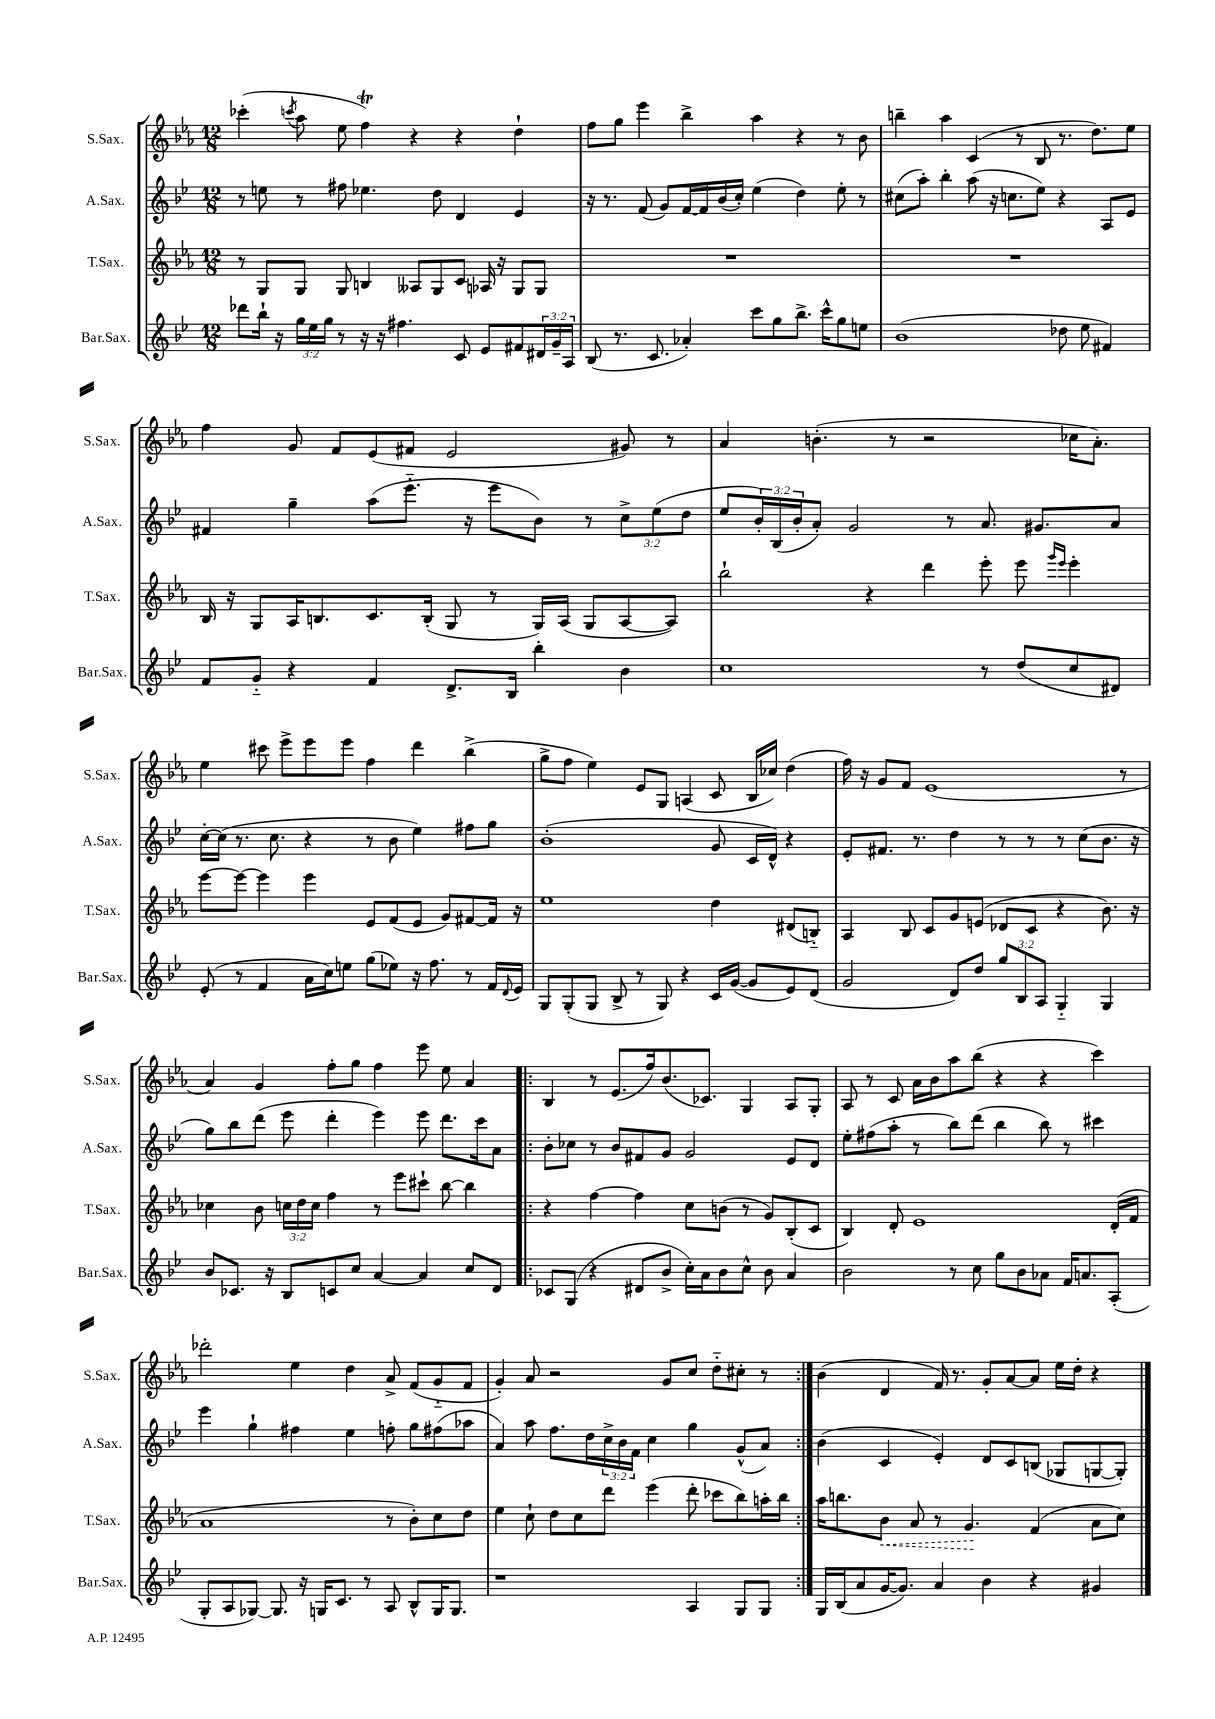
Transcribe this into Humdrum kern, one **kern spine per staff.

**kern	**kern	**dynam	**kern	**kern
*part4	*part3	*part3	*part2	*part1
*staff4	*staff3	*staff3	*staff2	*staff1
*I"Bar.Sax.	*I"T.Sax.	*	*I"A.Sax.	*I"S.Sax.
*I'Bar.Sax.	*I'T.Sax.	*	*I'A.Sax.	*I'S.Sax.
*clefG2	*clefG2	*	*clefG2	*clefG2
*k[b-e-]	*k[b-e-a-]	*	*k[b-e-]	*k[b-e-a-]
*M12/8	*M12/8	*	*M12/8	*M12/8
=47	=47	=47	=47	=47
8ddd-X\L	8r	.	8r	(4ccc-X'\
16bb-`\Jk	8G/L	.	8een\	.
16r	.	.	.	.
.	.	.	.	8qcccn/
24gg\LL	8G/J	.	8r	8aa-\
24ee-\	.	.	.	.
24gg\JJ	.	.	.	.
8r	8G/	.	8ff#X\	8ee-\
16r	4Bn/	.	4.ee-X\	4ffT\)
16r	.	.	.	.
4.ff#X\	.	.	.	.
.	8A--X/L	.	.	4r
.	8G/	.	8dd\	.
8c/	8c/J	.	4d/	4r
8e-/L	16A-X/	.	.	.
.	16r	.	.	.
8f#X/	8G/L	.	4e-/	4dd`\
24d#X/L	8G/J	.	.	.
24g~/	.	.	.	.
24A/JJ	.	.	.	.
=48	=48	=48	=48	=48
(8B-/	1.r	.	16r	8ff\L
.	.	.	8.r	.
8.r	.	.	.	8gg\J
.	.	.	(8f/	4eee-\
8.c/	.	.	.	.
.	.	.	8g/L)	.
4a-X'/)	.	.	[16f/L	4bb-^\
.	.	.	16f/]	.
.	.	.	(16b-/	.
.	.	.	16cc'/JJ)	.
8ccc\L	.	.	(4ee-\	4aa-\
8gg\	.	.	.	.
8.bb-^\J	.	.	4dd\)	4r
16ccc^^\KL	.	.	.	.
8gg\	.	.	8ee-'\	8r
8een\J	.	.	8r	8b-\
=49	=49	=49	=49	=49
(1b-	1.r	.	(8cc#X\L	4bbn~\
.	.	.	8aa'\J)	.
.	.	.	4bb-'\	4aa-\
.	.	.	(8aa\	(4c/
.	.	.	16r	.
.	.	.	8.ccn\L	.
.	.	.	.	8r
.	.	.	8ee-\J)	8B-/
8dd-X\	.	.	4r	8.r
8ee-\	.	.	.	.
.	.	.	.	8.dd\L)
4f#X/)	.	.	8A/L	.
.	.	.	8e-/J	8ee-\J
!!LO:LB:g=z
=50	=50	=50	=50	=50
8f/L	16B-/	.	4f#X/	4ff\
.	16r	.	.	.
8g/J	8G/L	.	.	.
4r	16A-/K	.	4gg~\	8g/
.	8.Bn/	.	.	.
.	.	.	.	8f/L
4f/	8.c/	.	(8aa\L	(8e-/
.	.	.	8.eee-\J	8f#X/J
.	(16B'/Jk	.	.	.
8.d^/L	8G/	.	.	2e-/
.	.	.	16r	.
.	8r	.	8eee-\L	.
16B-/Jk	.	.	.	.
4bb-'\	16G/LL)	.	8b-\J)	.
.	(16A-/JJ	.	.	.
.	8G/L	.	8r	.
4b-\	[8A-/	.	12cc^\L	8g#X/)
.	.	.	(12ee-\	.
.	8A-/J])	.	.	8r
.	.	.	12dd\J	.
=51	=51	=51	=51	=51
1cc	2bb-`\	.	8ee-/L	4a-/
.	.	.	24b-'/L)	.
.	.	.	(24B-/	.
.	.	.	24b-'/J	.
.	.	.	8a'/J)	(4.bn'\
.	.	.	2g/	.
.	4r	.	.	.
.	.	.	.	8r
.	4ddd\	.	.	2r
.	.	.	8r	.
8r	8eee-'\	.	8.a/	.
(8dd/L	8eee-\	.	.	.
.	.	.	8.g#X/L	.
.	16qqggg/LL	.	.	.
.	16qqeee-/JJ	.	.	.
8cc/	4eee-'\	.	.	16cc-X\KL
.	.	.	.	8.a-'\J)
8d#X/J)	.	.	8a/J	.
!!LO:LB:g=z
=52	=52	=52	=52	=52
(8e-'/	[8eee-\L	.	[16cc'\LL	4ee-\
.	.	.	(16cc\JJ]	.
8r	8eee-\J_	.	8.r	.
4f/	4eee-\]	.	.	8ccc#X\
.	.	.	8.cc\	.
.	.	.	.	8eee-^\L
16a\LL	4eee-\	.	4r	8eee-\
16cc\J)	.	.	.	.
8een\J	.	.	.	8eee-\J
(8gg\L	8e-/L	.	8r	4ff\
8ee-X\J)	(8f/	.	8b-\	.
16r	8e-/J	.	4ee-\)	4ddd\
8.ff\	.	.	.	.
.	8g/L)	.	.	.
8r	[8f#X/	.	8ff#X\L	(4bb-^\
16f/LL	16f#/Jk]	.	8gg\J	.
8qqd/	.	.	.	.
16e-/JJ	16r	.	.	.
=53	=53	=53	=53	=53
8G/L	1ee-	.	(1b-'	8gg^\L
(8G'/	.	.	.	8ff\J
8G/J	.	.	.	4ee-\)
8B-^/	.	.	.	.
8r	.	.	.	8e-/L
8G/)	.	.	.	8G/J
4r	.	.	.	(4An/
16c/LL	4dd\	.	8g/	8c/
([16g/JJ	.	.	.	.
8g/L]	.	.	16c/LL	16B-/LL
.	.	.	16d^^/JJ)	16cc-X/JJ)
8e-/)	(8d#X/L	.	4r	(4dd\
(8d/J	8Bn/J)	.	.	.
=54	=54	=54	=54	=54
2g/	4A-/	.	8e-'/L	16ff\)
.	.	.	.	16r
.	.	.	8.f#X/J	8g/L
.	8B-/	.	.	8f/J
.	.	.	8.r	.
.	8c/L	.	.	(1e-
8d/L)	8g/	.	4dd\	.
8dd/J	(8en/J	.	.	.
12gg/L	8d-X/L	.	8r	.
12B-/	.	.	.	.
.	8c/J	.	8r	.
12A/J	.	.	.	.
4G/	4r	.	8r	.
.	.	.	(8cc\L	.
4G/	8.b-\)	.	8.b-\J	.
.	.	.	.	8r
.	16r	.	16r	.
!!LO:LB:g=z
=55	=55	=55	=55	=55
8b-/L	4cc-X\	.	8gg\L)	4a-/)
8.c-X/J	.	.	8bb-\	.
.	8b-\	.	(8ddd\J	4g/
16r	.	.	.	.
8B-/L	24ccn\LL	.	8eee-\	.
.	24dd\	.	.	.
.	24cc\JJ	.	.	.
8cn/	4ff\	.	4ddd'\	8ff'\L
8cc/J	.	.	.	8gg\J
[4a/	8r	.	4eee-\)	4ff\
.	8eee-\L	.	.	.
4a/]	8ccc#X`\J	.	8eee-\	8eee-\
.	[8bb-\	.	8.ddd\L	8ee-\
8cc/L	4bb-\]	.	.	4a-/
.	.	.	16ccc\k	.
8d/J	.	.	8a\J	.
=56!|:	=56!|:	=56!|:	=56!|:	=56!|:
8c-X/L	4r	.	8b-'\L	4B-/
(8G/J	.	.	8cc-X\J	.
4r	[4ff\	.	8r	8r
.	.	.	8b-/L	(8.e-/L
8d#X/L	4ff\]	.	8f#X/	.
.	.	.	.	16ff/k)
8b-^/J	.	.	8g/J	(8.b-/
16cc'\LL)	8cc\L	.	2g/	.
16a\J	.	.	.	8.c-X/J)
8b-\	(8bn\J	.	.	.
8cc^^\J	8r	.	.	4G/
8b-\	8g/L)	.	.	.
4a/	(8B-'/	.	8e-/L	8A-/L
.	8c/J	.	8d/J	8G'/J
=57	=57	=57	=57	=57
2b-\	4B-/)	.	8ee-'\L	8A-/
.	.	.	(8ff#X\	8r
.	8d'/	.	8aa'\J	8c/
.	1e-	.	8r	16a-\LL
.	.	.	.	16b-\J
8r	.	.	8bb-\L)	8aa-\
8cc\	.	.	(8ddd\J	(8bb-\J
8gg\L	.	.	4bb-\	4r
8b-\	.	.	.	.
8a-X\J	.	.	8bb-\)	4r
16f/KL	.	.	8r	.
8.an/	.	.	.	.
.	.	.	4ccc#X\	4ccc\)
(8A'/J	(16d'/LL	.	.	.
.	16f/JJ	.	.	.
!!LO:LB:g=z
=58	=58	=58	=58	=58
8G'/L	1a-	.	4eee-\	2ddd-X'\
8A/	.	.	.	.
[8G-X/J)	.	.	4gg`\	.
8.G-/]	.	.	.	.
.	.	.	4ff#X\	4ee-\
16r	.	.	.	.
16Gn/KL	.	.	.	.
8.c/J	.	.	.	.
.	.	.	4ee-\	4dd\
8r	.	.	.	.
8A/	8r	.	8ffn'\	8a-^/
8B-^^/L	8b-'\L)	.	8gg\L	(8f/L
16G/K	8cc\	.	(8ff#X\	8g/
8.G/J	.	.	.	.
.	8dd\J	.	8aa-X\J	8f/J
=59	=59	=59	=59	=59
1r	4ee-\	.	4a/)	4g'/)
.	8cc`\	.	8aa\	8a-/
.	8dd\L	.	8.ff\L	2r
.	8cc\	.	.	.
.	.	.	16dd\L	.
.	8ddd\J	.	24cc^\	.
.	.	.	24b-\	.
.	.	.	24f\JJ	.
.	(4eee-\	.	4cc\	.
.	.	.	.	8g/L
4A/	8ddd'\	.	4gg\	8cc/J
.	8ccc-X\L	.	.	8dd\L
8G/L	8bb-\)	.	(8g^^/L	8cc#X'\J
8G/J	16aan'\L	.	8a/J)	8r
.	16bb-\JJ	.	.	.
=60:|!	=60:|!	=60:|!	=60:|!	=60:|!
16G/LL	16aa-\KL	.	(4b-\	(4b-\
(16B-/J	8.bbn\	.	.	.
8a/	.	.	.	.
!	!	!LO:HP:b	!	!
[16g/K	8b-\J	<	4c/	4d/
8.g/J])	.	.	.	.
.	8a-/	.	.	.
4a/	8r	.	4e-'/)	16f/)
.	.	.	.	8.r
.	4.g/	.	.	.
4b-\	.	.	8d/L	8g'/L
.	.	.	8c/	[8a-/
4r	(4f/	[	(8Bn/J	8a-/J]
.	.	.	8G-X/L	16ee-\LL
.	.	.	.	16dd'\JJ
4g#X/	8a-\L	.	[8Gn/	4r
.	8cc\J)	.	8G'/J])	.
==	==	==	==	==
*-	*-	*-	*-	*-
